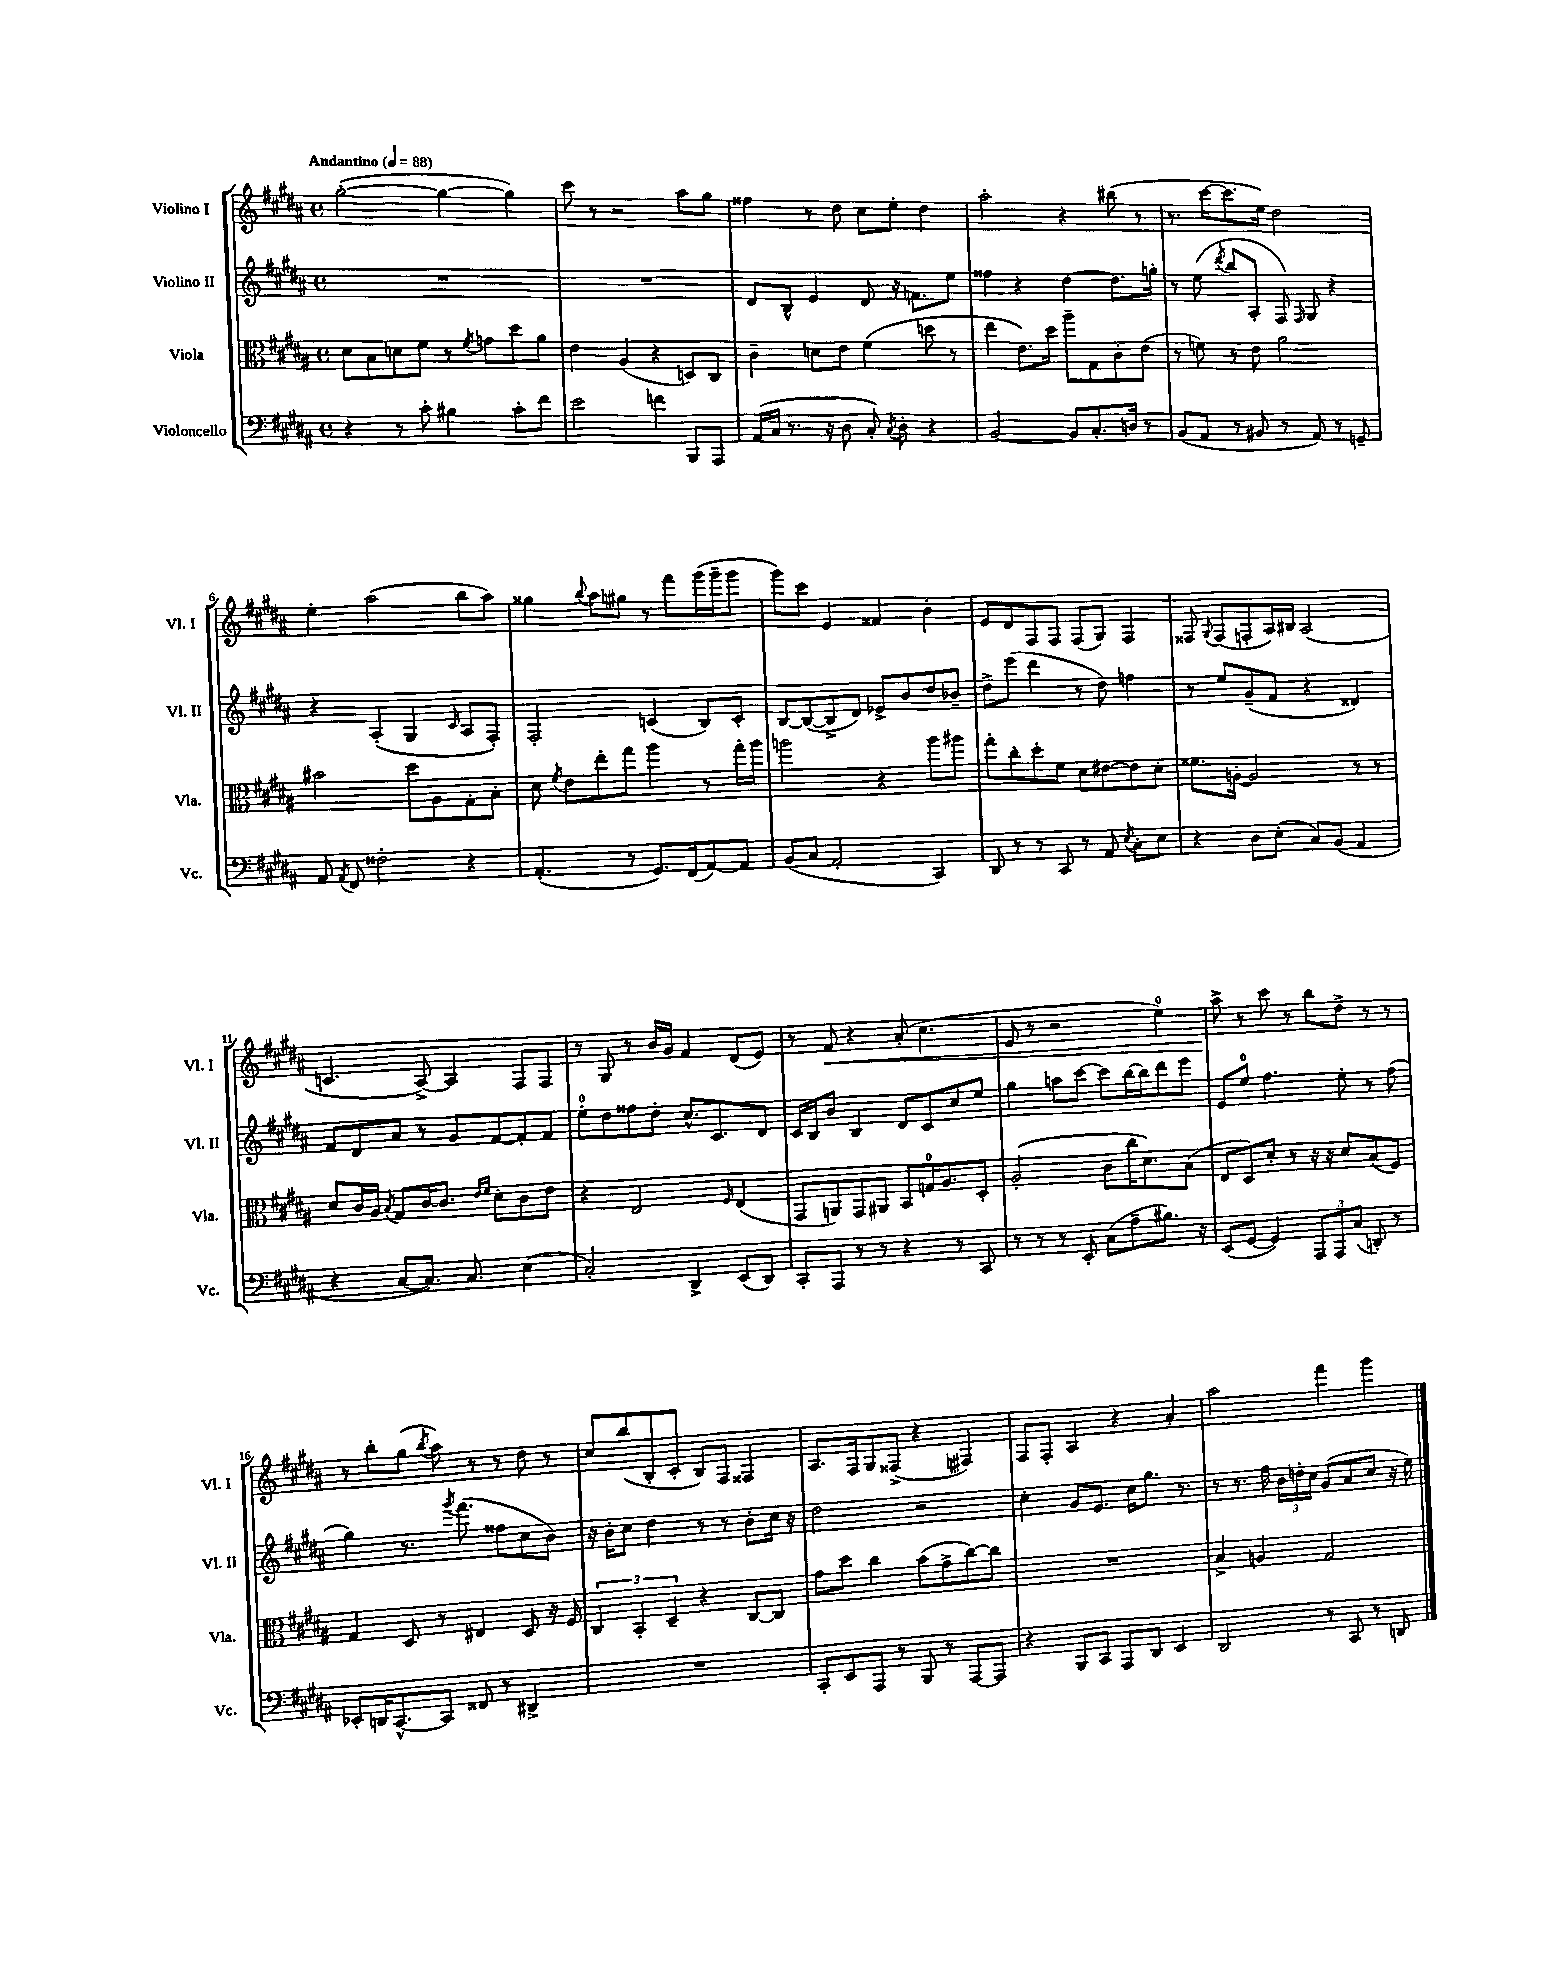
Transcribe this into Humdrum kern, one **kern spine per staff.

**kern	**kern	**kern	**kern
*staff4	*staff3	*staff2	*staff1
*clefF4	*clefC3	*clefG2	*clefG2
*k[f#c#g#d#a#]	*k[f#c#g#d#a#]	*k[f#c#g#d#a#]	*k[f#c#g#d#a#]
*M4/4	*M4/4	*M4/4	*M4/4
*met(c)	*met(c)	*met(c)	*met(c)
*MM88	*MM88	*MM88	*MM88
4r	8d#	1r	([2gg#'
.	8B	.	.
8r	8d	.	.
8c#'	8f#	.	.
4B#	8r	.	4gg#_
.	8qf#	.	.
.	8g	.	.
8c#'	8dd#	.	4gg#])
8f#	8a#	.	.
=	=	=	=
2e	4e	1r	8ccc#
.	.	.	8r
.	(4A#	.	2r
4f	4r	.	.
8BBB	8D)	.	8aa#
8AAA#	8C#	.	8gg#
=	=	=	=
(16AA#	4c#~	8d#	4ff##
16C#	.	.	.
8.r	.	8B^^	.
.	8d	4e	8r
16r	.	.	.
8D#	8e	.	8dd#
8C#')	(4f#	8d#	8cc#
8qC#	.	.	.
8D#'	.	16r	8ee'
.	.	8.f	.
4r	8dd	.	4dd#
.	8r	8ee	.
=	=	=	=
[2BB	4ee	4ff##	2aa#'
.	8.e)	4r	.
.	16dd#	.	.
8BB]	8aa#~	[4dd#	4r
8.C#'	8G#	.	.
.	8c#'	8.dd#]	(8bb#
16D	.	.	.
8r	(8e	.	8r
.	.	16gg'	.
=	=	=	=
(8BB	8r	8r	8.r
8AA#	8f)	(8ee	.
.	.	.	[16ccc#
.	.	8qddd#	.
8r	8r	8bb	8.ccc#]
8BB#	8e	8A#'	.
.	.	.	16ee)
8r	2a#	8F#)	2dd#
.	.	16qqF#	.
8AA#)	.	8G#	.
8r	.	4r	.
8GG~	.	.	.
=	=	=	=
8AA#	2b#	4r	4ee'
8qAA#	.	.	.
8FF#	.	.	.
2F##'	.	(4A#'	(2aa#
.	8dd#	4G#	.
.	8A#	.	.
.	.	16qqc#	.
4r	8G#'	8A#	8bb
.	8B'	8F#')	8aa#)
=	=	=	=
(4.AA#'	8d#	2F#'	4gg##
.	8qf#	.	.
.	8e	.	.
.	.	.	8qqbb
.	8ee'	.	8aa#
8r	8gg#	.	8gg#
8.GG#)	4aa#	(4c	8r
.	.	.	8fff#
(16FF#	.	.	.
[8AA#)	8r	8B)	(16ggg#
.	.	.	16ggg#~
8AA#]	16gg#'	8c'	8ggg#
.	16aa#	.	.
=	=	=	=
(8BB	2aa	[8B	8ggg#)
8C#	.	(8B_	8ccc#
2AA#'	.	8B^]	4e
.	.	8d#)	.
.	4r	8e-^	4f##
.	.	8b	.
4CC#)	8aa	8dd#	4b'
.	8aa#	8b-~	.
=	=	=	=
8DD#	8gg#'	8dd#^	8e
8r	8cc#'	(8eee	8d#
8r	8dd#'	4ddd#	8F#
8CC#	8f#	.	8F#
8r	8d#	8r	(8F#
8AA#	[8e#	8dd#)	8G#)
8qE	.	.	.
8C#'	8e#]	4ff	4F#
8E	8d#'	.	.
=	=	=	=
4r	8.f##	8r	8F##
.	.	.	8qqG#
.	.	8ee	(8F##
.	[16A'	.	.
8D#	2A]	(8g#~	8F'
(8E'	.	8f#	16A#)
.	.	.	16B#
8C#)	.	4r	(2A#
(8BB	.	.	.
4AA#	8r	4d##)	.
.	8r	.	.
=	=	=	=
4r	8d#	8f#	4.c
.	16c#	8d#	.
.	16A#	.	.
.	8qB	.	.
[8C#	8G#	8a#	.
8.C#])	[16c#	8r	[8A#^)
.	8.c#]	.	.
.	.	8g#	4A#]
8.C#	.	.	.
.	16qqe	.	.
.	16qqf#	.	.
.	8d#'	[8f#	.
(4E	8c#	8f#']	8F#
.	8e	8f#	8F#
=	=	=	=
2C#')	4r	8ee'	8r
.	.	8dd#	8G#
.	2E	8ff##	8r
.	.	8dd#'	16b
.	.	.	16g#
4DD#^	.	8.cc#^^	4f#
.	.	8.c#	.
.	16qqF#	.	.
(8EE	(4E	.	(8d#
8DD#)	.	8d#	8e)
=	=	=	=
8CC#'	8GG#	16c#	8r
.	.	16B	.
8AAA#	8AA)	8b	8f#
8r	8GG#	4B	4r
8r	8AA#	.	.
4r	8BB	8d#	(8a#'
.	16G	8c#	4.cc#
.	8.A#	.	.
8r	.	8cc#	.
8CC#	8D#'	8ee	.
=	=	=	=
8r	(2A#'	4gg#	8e
8r	.	.	8r
8r	.	8aa	2r
8EE'	.	[8ccc#	.
(8C#	8c#	8ccc#]	.
8A#~	16cc#	[16bb	.
.	8.d#)	16bb]	.
8.B#)	.	8ddd#	4ee)
.	(8B	8eee	.
16r	.	.	.
=	=	=	=
(8EE	8E	8e	8aa#^
[8GG#	8D#)	8ee	8r
4GG#])	8d#'	4.ff#	8ccc#
.	8r	.	8r
12AAA#	16r	.	8bb
.	16r	.	.
12AAA#	.	.	.
.	8d#	8ee'	8dd#^
(12C#	.	.	.
8DD')	(8B	8r	8r
8r	8F#)	(8ff#	8r
=	=	=	=
8EE-'	4G#	4gg#)	8r
16DD	.	.	8bb'
[8.CC#^^	.	.	.
.	8D#	8.r	(8gg#
.	.	.	8qbb
8CC#]	8r	.	8aa#)
.	.	8qggg#	.
.	.	(8.fff#	.
8FF##	4E#	.	8r
8r	.	8ff##	8r
4DD#^	8D#	8cc#	8dd#
.	16r	8b)	8r
.	16F#	.	.
=	=	=	=
1r	6C#	16r	8cc#
.	.	16b'	.
.	.	8cc#	(8bb
.	6BB'	.	.
.	.	4dd#	8B'
.	6D#~	.	.
.	.	.	8c#'
.	4r	8r	8B)
.	.	8r	8F#
.	[8C#	8b'	4F##
.	8C#]	16cc#	.
.	.	16r	.
=	=	=	=
8CC#'	8g#	2dd#	8.A#
8EE	8dd#	.	.
.	.	.	16F#
8AAA#	4cc#	.	8G#
8r	.	.	(8F##^
8BBB	(8b	2r	4r
8r	8g#^	.	.
[8AAA#	[8cc#)	.	4F#)
8AAA#]	8cc#]	.	.
=	=	=	=
4r	1r	4cc#'	8F#
.	.	.	8F#'
8BBB	.	8g#	4A#
8CC#	.	8.e	.
8AAA#	.	.	4r
.	.	16cc#	.
8DD#	.	8.gg#	.
4EE	.	.	4a#'
.	.	8.r	.
=	=	=	=
2DD#	4B^	8r	2aa#
.	.	8.r	.
.	4A	.	.
.	.	16ff#	.
.	.	24b	.
.	.	24dd'	.
.	.	24cc#	.
8r	2G#	(8g#	4fff#
8CC#	.	8a#	.
8r	.	8cc#	4ggg#
8DD	.	16r	.
.	.	16ee)	.
==	==	==	==
*-	*-	*-	*-
